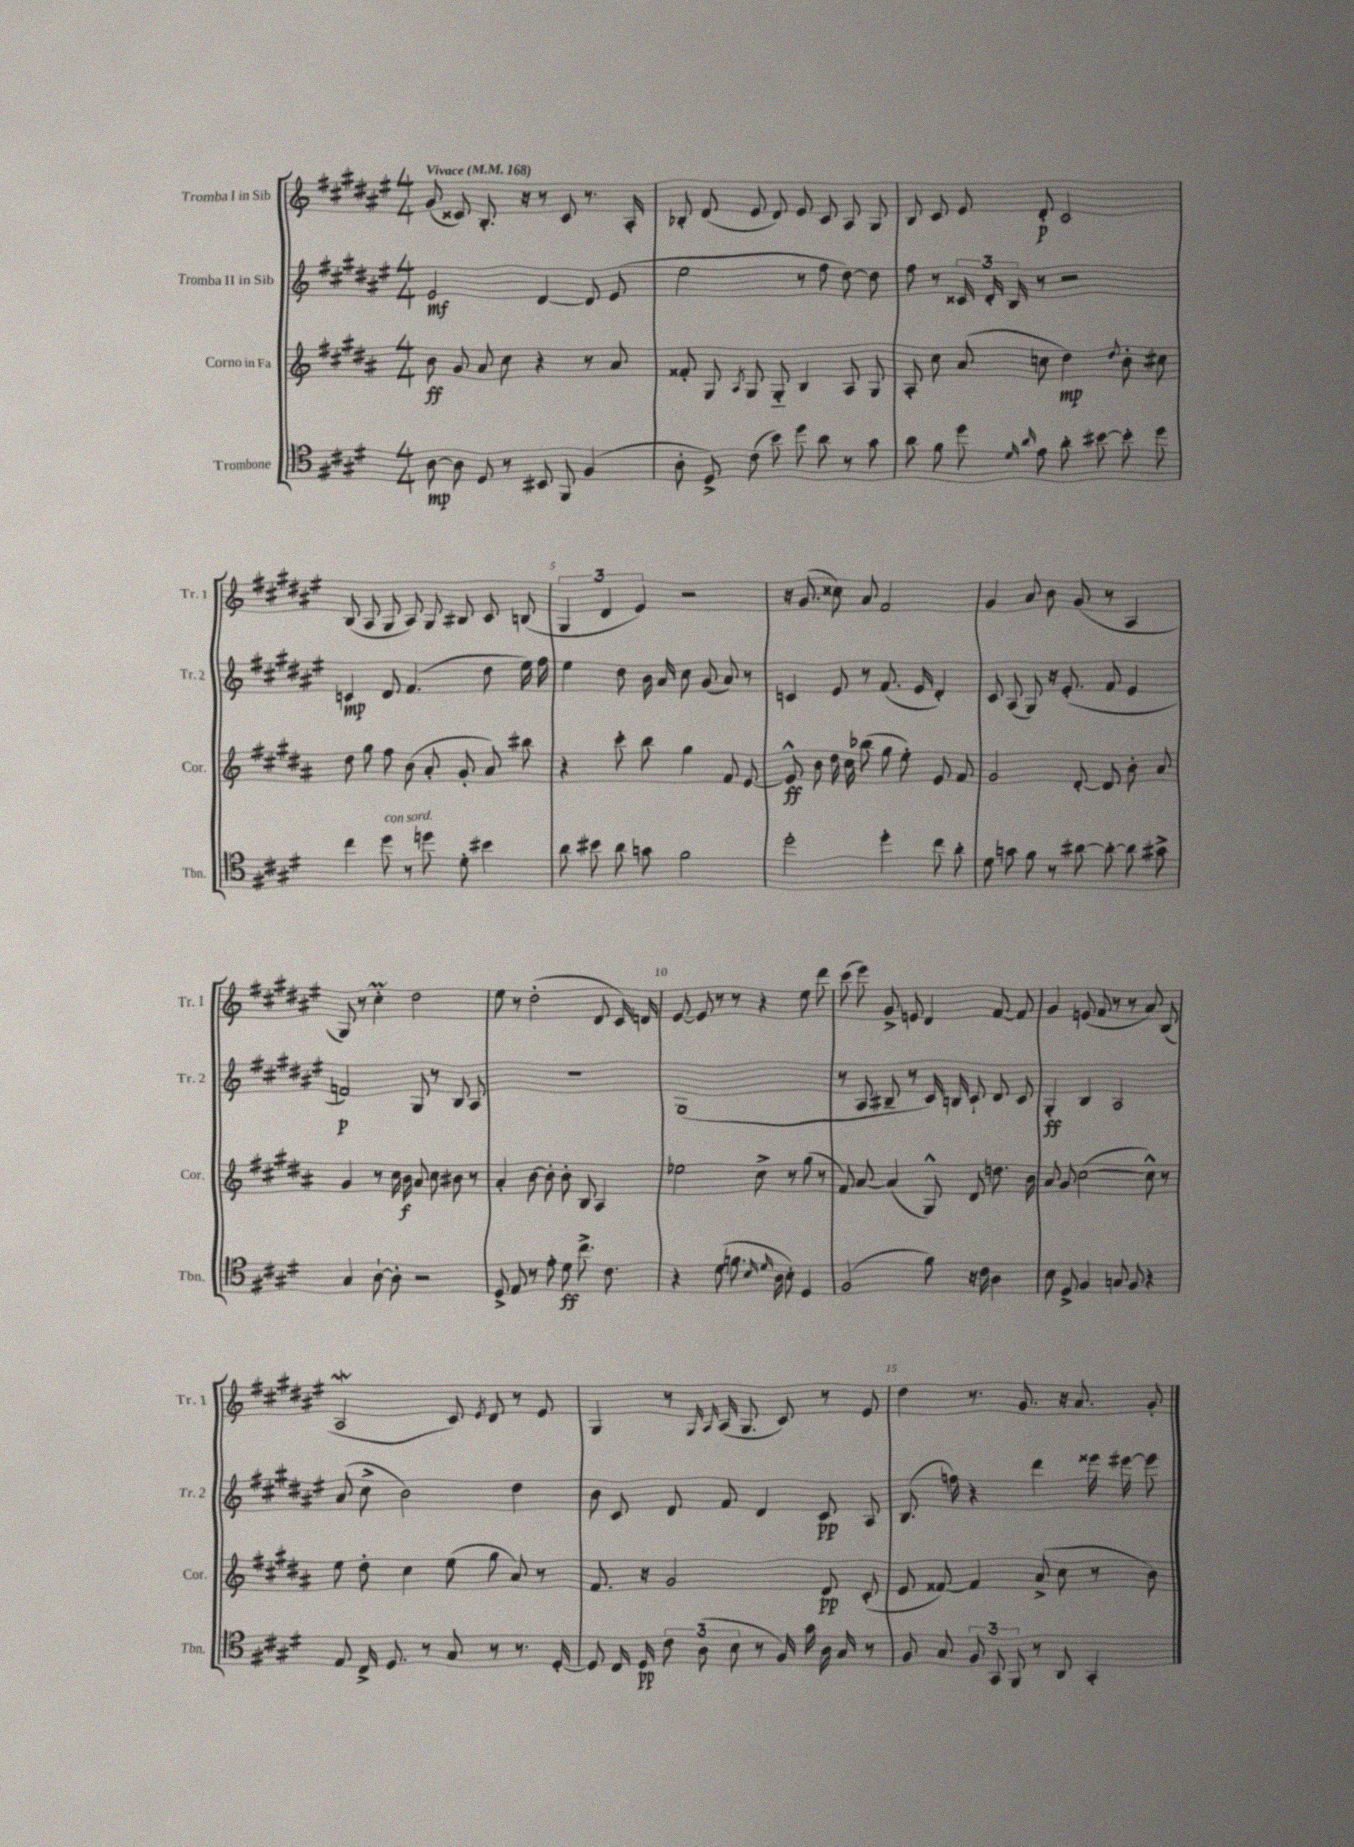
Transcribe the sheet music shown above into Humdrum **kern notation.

**kern	**kern	**kern	**kern
*staff4	*staff3	*staff2	*staff1
*clefC4	*clefG2	*clefG2	*clefG2
*k[f#c#g#d#]	*k[f#c#g#d#a#]	*k[f#c#g#d#a#e#]	*k[f#c#g#d#a#e#]
*M4/4	*M4/4	*M4/4	*M4/4
*MM168	*MM168	*MM168	*MM168
[8A	8b	2e#	(8g#
8A]	8g#	.	8c##)
8D#	8a#	.	8.B'
8r	8cc#	.	.
.	.	.	16r
8BB#	4r	[4d#	8r
8FF#	.	.	8c##
(4F#	8r	8d#]	8.r
.	8a#	(8e#	.
.	.	.	16A#'
=	=	=	=
8A'	8f##'	2ee#	8B-'
8D#^)	8G#	.	(8d#
.	8qA#	.	.
(8c#	8G#	.	8e#
8b)	8G#'~	.	8d#)
8dd#	4B	8r	8e#
8a	.	8ff#	8c#
8r	8A#	[8dd#)	8A#
8g#	8G#	8dd#]	8G#
=	=	=	=
8a	8A#'	8ff#	8B
8f#	8cc#	8r	8c#
8dd#	(8a#	24c##	8e#
.	.	24d#'	.
.	.	24B	.
16qqd#	.	.	.
16qqa	.	.	.
8e	8cc	8r	8d#'
8a'	4dd#)	2r	2c#
[8b#	.	.	.
.	8qqdd#	.	.
8b#']	8b'	.	.
8dd#	8cc#	.	.
=	=	=	=
4cc#	8dd#	4c	(8B
.	8gg#	.	8A#
8dd#	8ff#	8d#	8G#
8r	(8b	(4.f#	8A#)
8dd	8a#'	.	8G#
8d#'	8g#'	.	8B#
4b#	8a#)	8dd#	8c#
.	8bb#	16ee#)	(8B
.	.	16ff#	.
=	=	=	=
8a	4r	4ee#	6G#
8b#	.	.	.
.	.	.	6d#
8a	8ccc#'	8dd#	.
.	.	.	6e#)
8g	8bb	16b	.
.	.	16a#	.
2f#	4gg#	8cc#	2r
.	.	(8g#	.
.	8f#	8a#)	.
.	[8e	8r	.
=	=	=	=
2dd#'	8e^^]	4c	16r
.	.	.	(8.g#
.	8b	.	.
.	16dd#	8e#	8cc##)
.	16cc#	.	.
.	(8bb-	8r	8a#
4dd#'	8gg#	(8.f#	2f#
.	8ee')	.	.
.	.	16e#	.
8cc#	8e	4d#')	.
8a'	8f#	.	.
=	=	=	=
8d#	2g#	8c#	4g#
8g	.	(8A#	.
8f#	.	8G#)	8a#
8r	.	16r	8b
.	.	(8.e#'	.
[8a#	[8d#'	.	(8g#
8a#'_	8d#]	8f#	8r
8a#]	8b'	4e#	4A#
8g#^	8a#	.	.
=	=	=	=
4G#	4g#	2f)	8G#)
.	.	.	8r
[8A`	8r	.	4cc#'
8A']	16cc#	.	.
.	16b	.	.
2r	8a#	8G#	2dd#
.	8cc#	8r	.
.	8b#	8B	.
.	8r	8A#	.
=	=	=	=
8D#^	4a#'	1r	8ee#
8E	.	.	8r
8r	[8b	.	(2dd#'
8e'	8b']	.	.
8d#	8b'	.	.
8.cc#^	8B	.	.
.	4A#	.	8d#
8.c#	.	.	.
.	.	.	16c#)
.	.	.	16d
=	=	=	=
4r	2ee-	(1G#	[8e#
.	.	.	8e#]
(8d#	.	.	8r
8.f	.	.	8r
.	8cc#^	.	4r
16qqB	.	.	.
16qqd#	.	.	.
16A	.	.	.
8B')	8r	.	.
4D#	(8gg#	.	8ee#
.	8r	.	8ddd#
=	=	=	=
(2F#	8f#)	8r	(8ccc#
.	[8a#	8A#	8eee#)
.	(4a#]	8B#~	8g#^
.	.	8r	8e
8f#)	8G#^^)	16c#)	4d#
.	.	16B	.
16r	8d#	8c#`	.
16c#	.	.	.
4A	8.dd	8d#	[8f#
.	.	8c#	8f#]
.	16b	.	.
=	=	=	=
8B	8a#	4G#'	4g#
8D#^	8g#	.	.
4F#	([2cc#	4B	(8e
.	.	.	8f#
8G	.	2A#	8r
8F#	.	.	8r
4r	8cc#^^])	.	8a#)
.	8r	.	(8B
=	=	=	=
8E	8ee	(8a#	2A#
16C#^	8dd#'	8cc#^	.
8.D#	.	.	.
.	4cc#	2b)	.
8r	.	.	.
8G#	(8ee	.	8c#)
.	.	.	8qe#
8r	8gg#	.	8d#
8.r	8a#)	4dd#	8r
.	8r	.	8e#
[16D#'	.	.	.
=	=	=	=
8D#]	8.f#	8b	4G#
16C#	.	8c#	.
16D#	16r	.	.
12c#	2g#	8d#	8r
(12A	.	.	.
.	.	.	16qqG#
.	.	.	16qqA#
.	.	8f#	(16A#
12B	.	.	.
.	.	.	8.G#
8r	.	4d#	.
16F#)	.	.	8c#)
16g#	.	.	.
16A	8d#	8c#	8r
16G#	.	.	.
8r	(8c#'	8A#	8e#
=	=	=	=
8F#	8e	(8.B	4dd#
8G#	[8f##)	.	.
.	.	16ff)	.
12F#	4f##]	4r	8.r
12GG#	.	.	.
12FF#	.	.	.
.	.	.	8.g#
8r	(8a#^	4ddd#	.
8AA	8cc#	.	16r
.	.	.	8.a#
4GG#'	8r	16eee##	.
.	.	[16eee#	.
.	8b)	8eee#]	8g#'
==	==	==	==
*-	*-	*-	*-
